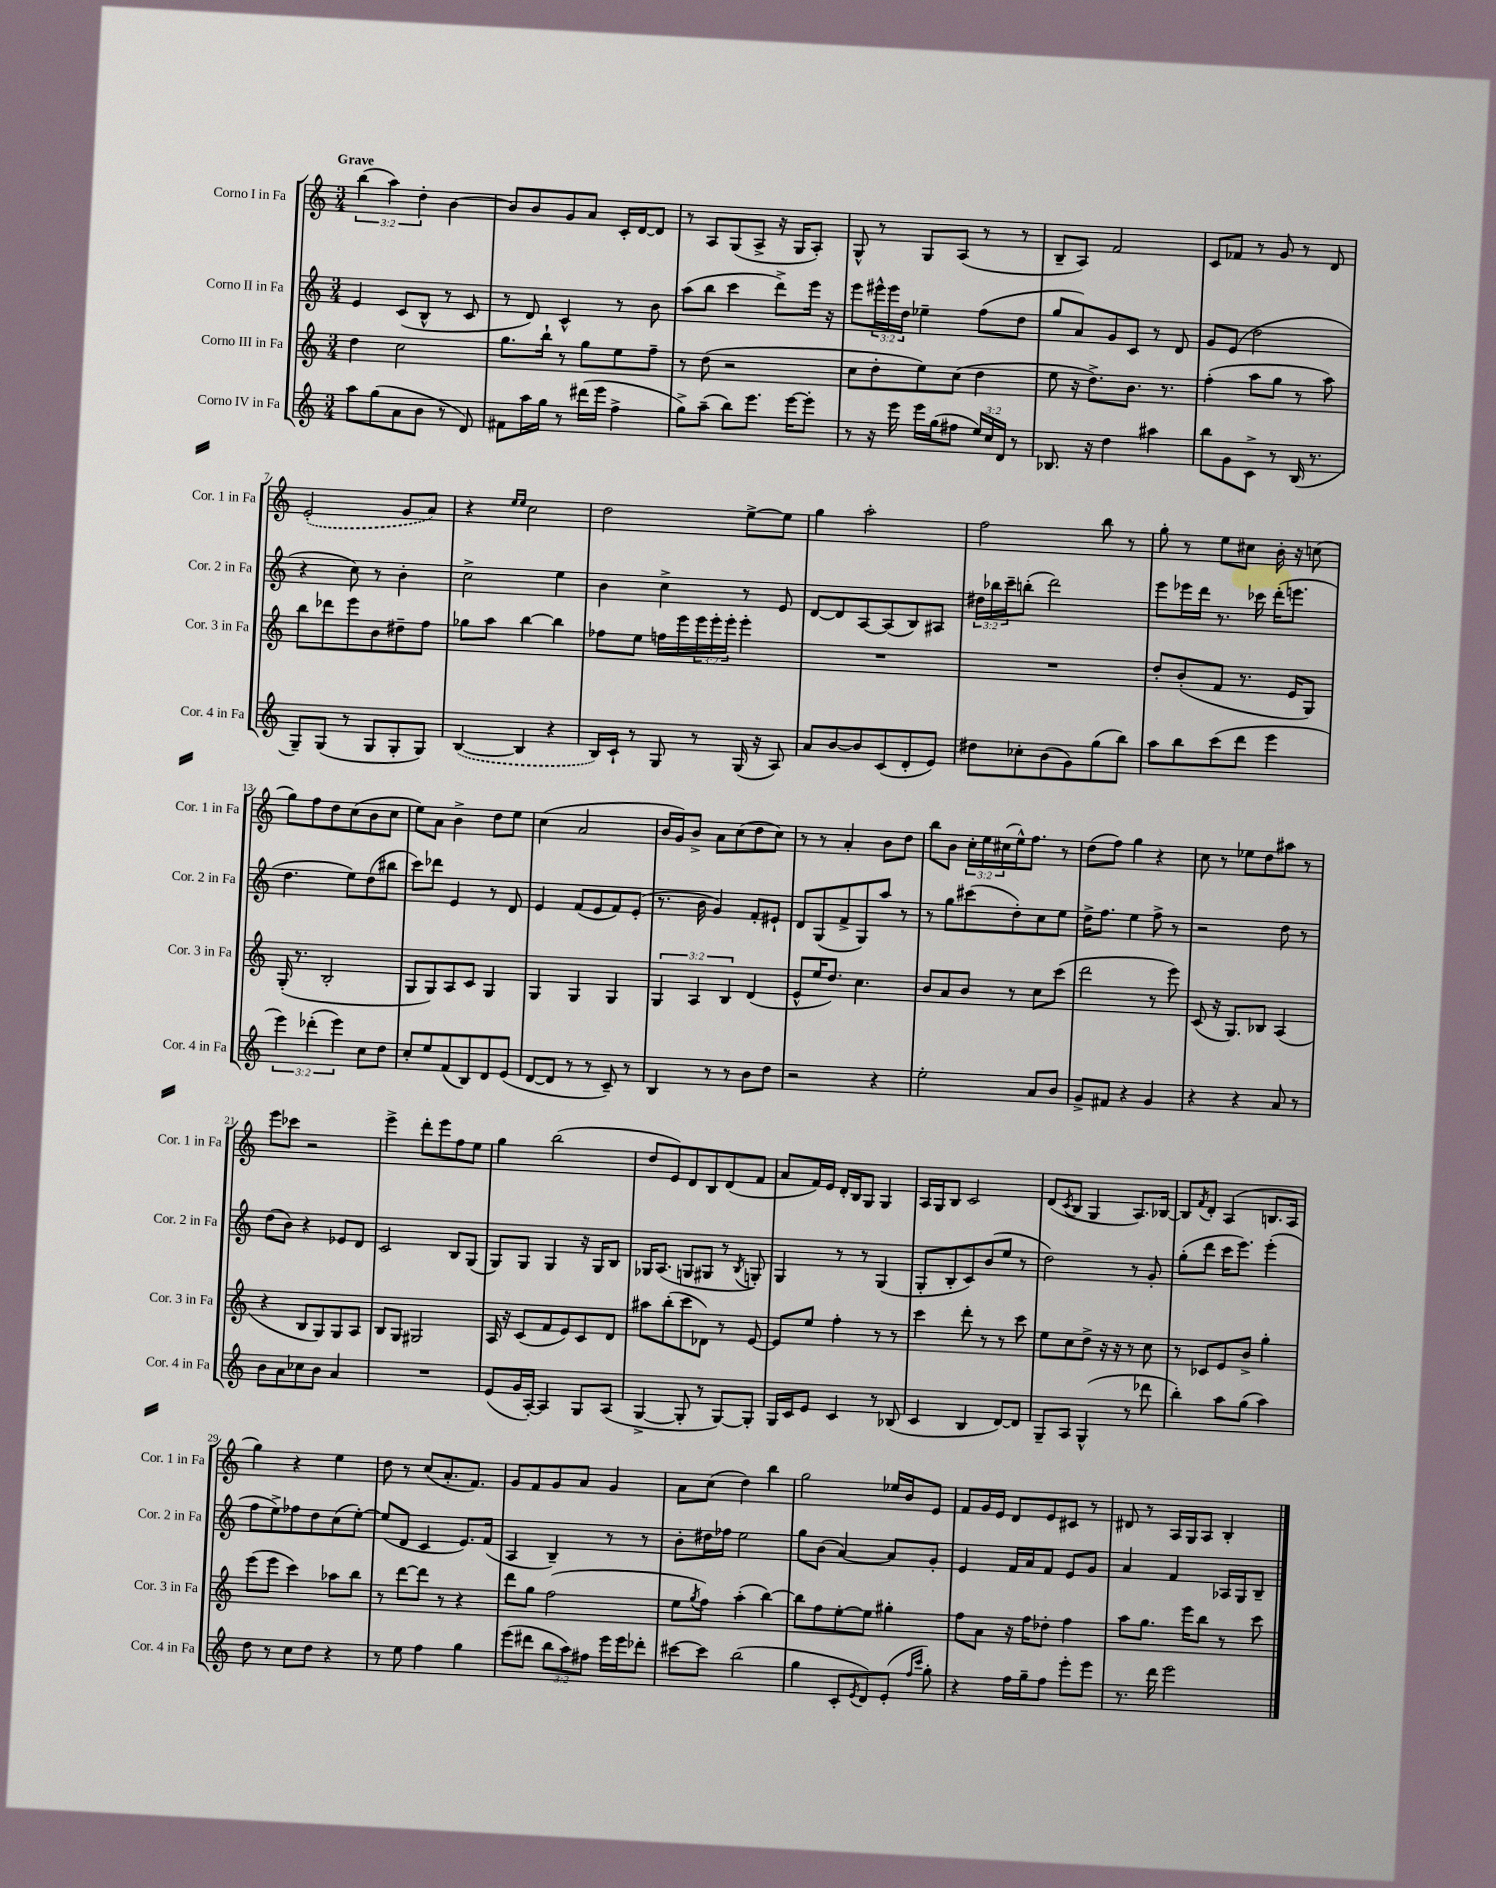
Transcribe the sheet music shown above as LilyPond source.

<<
\new StaffGroup <<
\new Staff = "s0" \with { instrumentName = "Corno I in Fa" shortInstrumentName = "Cor. 1 in Fa" } {
    \clef treble \key c \major \numericTimeSignature \time 3/4 \override Staff.TupletNumber.text = #tuplet-number::calc-fraction-text \tempo "Grave"
    \tuplet 3/2 { b''4( a''4) d''4-. } b'4~ |
    b'8 b'8 g'8 a'8 c'16-. d'16~ d'8 |
    r8 a8 g8( a8-> r16 g16 a8-.) |
    g8-^ r8 g8 a8( r8 r8 |
    b8-- a8) f'2 |
    c'8 fes'8 r8 g'8 r8 d'8 |
    \once \slurDashed e'2-.( g'8 a'8) |
    r4 \grace { e''16 e''16 } c''2 |
    d''2 e''8~-> e''8 |
    g''4 a''2-. |
    f''2 b''8 r8 |
    g''8-. r8 e''8 cis''8 b'16-. r16 c''8( |
    g''8) f''8 d''8 c''8( b'8 c''8 |
    e''8) a'8 b'4-> d''8 e''8 |
    c''4( a'2 |
    b'16 g'16) b'8-> a'8 c''8( d''8 c''8) |
    r8 r8 a'4-. b'8 d''8 |
    b''8 b'8 \tuplet 3/2 { c''16-. e''16 cis''16( } e''16-^) f''8. r8 |
    d''8( f''8) g''4 r4 |
    c''8 r8 ees''8 d''8 ais''8 r8 |
    e'''8 ces'''8 r2 |
    e'''4-> d'''8-. e'''8 f''8 e''8 |
    g''4 b''2( |
    d''8 e'8) d'8 b8 d'8( f'8 |
    a'8 f'16) e'16 d'16-. b16 g8 g4 |
    a16 g16 b8 c'2 |
    d'8( \acciaccatura { c'8 } b8 g4 a8.) bes16~ |
    bes8 \acciaccatura { f'8 } d'8-. a4( b8. a16 |
    g''4) r4 e''4 |
    d''8 r8 c''8( a'8.-. f'8.) |
    g'8 f'8 g'8 a'8 g'4 |
    a'8 c''8( d''4) b''4 |
    g''2 ees''16 b'16 e'8 |
    f'8 g'16 e'16 d'8 e'8 cis'8 r8 |
    dis'8 r8 a16 g16 a8 b4-. \bar "|." |
}
\new Staff = "s1" \with { instrumentName = "Corno II in Fa" shortInstrumentName = "Cor. 2 in Fa" } {
    \clef treble \key c \major \numericTimeSignature \time 3/4 \override Staff.TupletNumber.text = #tuplet-number::calc-fraction-text
    e'4 c'8( b8-^ r8 c'8 |
    r8 d'8) c'4-^ r8 b'8 |
    a''8( b''8 c'''4 d'''8->) e'''16 r16 |
    e'''8 \tuplet 3/2 { eis'''16-^ eis'''16 d''16 } ees''4-- f''8( d''8 |
    g''8 a'8) g'8 c'8 r8 d'8 |
    g'8 e'8( d''2 |
    r4 c''8) r8 b'4-. |
    c''2-> e''4 |
    b'4 c''4-> r8 e'8 |
    d'8~ d'8 a8~ a8( b8) ais8 |
    \tuplet 3/2 { dis''16 bes''16 c'''16-- } b''8-.( d'''2) |
    e'''8 ees'''16 d'''16 r8. ces'''16 d'''16-.( e'''8. |
    d''4. e''8) d''8( bis''8 |
    c'''8) des'''8 e'4 r8 d'8 |
    e'4 f'8( e'8 f'8) e'8-.( |
    r8. b'16 g'4) f'8-. eis'8-! |
    d'8 g8( f'8-> g8) a''8 r8 |
    r8 g''8 cis'''8( d''8-.) c''8 e''8 |
    d''16-> f''8. e''4 f''8-> r8 |
    r2 d''8 r8 |
    d''8( b'8) r4 ees'8 d'8 |
    c'2 b8 g8( |
    g8) g8 g4 r16 g16 b8 |
    ges16 a8.( g8 gis8 r8 \acciaccatura { b8 } g8-.) |
    g4 r8 r8 g4( |
    g8-. b8-. c'8) b'8( e''8 r8 |
    d''2) r8 g'8-. |
    g''8-.( d'''8 c'''16 e'''8.) e'''4-.( |
    f''8 e''8->) fes''8 d''8 c''8( e''8~-.) |
    e''8( d'8 c'4 e'8.) f'16( |
    a4 b4--) r8 r8 |
    b'8-. dis''16 fes''16 e''2 |
    g''8 b'8( a'4~) a'8 g'8-. |
    e'4 f'16 a'16 f'8 e'8 g'8 |
    a'4 f'4 aes16 g16 b8-- \bar "|." |
}
\new Staff = "s2" \with { instrumentName = "Corno III in Fa" shortInstrumentName = "Cor. 3 in Fa" } {
    \clef treble \key c \major \numericTimeSignature \time 3/4 \override Staff.TupletNumber.text = #tuplet-number::calc-fraction-text
    d''4 c''2 |
    g''8. b''16-! r8 g''8 e''8 f''8-- |
    r8 d''8( r2 |
    c''8 d''8-. e''8) c''8( d''4 |
    e''8 r16 d''8.->) b'8. r8. |
    f''4-.( a''8 g''8 r8 a''8) |
    b''8 des'''8 e'''8 b'8 dis''8-- f''8 |
    ges''8 a''8 b''4~ b''4 |
    fes''8 e''8 f''16 e'''16 \tuplet 3/2 { e'''16 e'''16-. e'''16-. } e'''4-. |
    R2. |
    R2. |
    d''8-. b'8-.( f'8 r8. e'16 g8) |
    g16-.( r8. b2-. |
    g8 g8) a8 c'8 g4 |
    g4 g4 g4 |
    \tuplet 3/2 { g4 a4 b4 } d'4( |
    e'8-^ e''16 d''8.) c''4. |
    b'8 a'8 b'8 r8 c''8 c'''8( |
    d'''2 r8 e'''8) |
    c'8( r16 g8.) bes8 a4( |
    r4 b8 g8) g8 a8 |
    b8 g8 gis2 |
    a16 r16 c'8( f'8 e'8) c'8 d'8 |
    ais''8 b''8-.( c'''8 des'8) r8 e'8~ |
    e'8 e''8 f''4-. r8 r8 |
    c'''4 d'''8-. r8 r8 c'''8 |
    e''8 c''8 d''8-> r16 r16 r8 c''8 |
    r8 ces'8 e'8 b'8-> g''4-. |
    e'''8( e'''8 c'''4) aes''8 b''8 |
    r8 d'''8~ d'''8 r8 r4 |
    d'''8 g''8 f''2( |
    e''8 \acciaccatura { g''8 } f''8) a''4-.( b''4~) |
    b''8 f''8 e''8~-. e''8 gis''4-. |
    f''8 a'8 r16 f''16 des''8-. f''4 |
    a''8 g''8. e'''16 b''8 r8 c'''8 \bar "|." |
}
\new Staff = "s3" \with { instrumentName = "Corno IV in Fa" shortInstrumentName = "Cor. 4 in Fa" } {
    \clef treble \key c \major \numericTimeSignature \time 3/4 \override Staff.TupletNumber.text = #tuplet-number::calc-fraction-text
    a''8 g''8( a'8 b'8 r8 d'8) |
    fis'8 a''16 g''16 r8 dis'''16( e'''16 f''4-> |
    g''8->) a''8--( b''8) e'''8. e'''16~ e'''8-. |
    r8 r16 e'''16 e'''16 g''16( fis''8 \tuplet 3/2 { e''16) c''16 d'16 } r8 |
    bes8. r16 d''4 ais''4 |
    b''8 g'8 c'8-> r8 b16( r8. |
    g8--) g8( r8 g8 g8-. g8) |
    \once \slurDashed b4~( b4 r4 |
    b16) c'16-! r8 g8 r8 g16( r16 a8) |
    a'8 b'8~ b'8 c'8( d'8-. e'8) |
    dis''8 ces''8-. b'8( g'8) g''8( b''8) |
    a''8 b''8 c'''8( d'''8 e'''4 |
    \tuplet 3/2 { e'''4) des'''4-.( e'''4) } c''8 d''8 |
    c''8-. e''8 f'8( b8) d'8 e'8( |
    d'8~ d'8 r8 r8 c'8--) r8 |
    b4 r8 r8 b'8 d''8 |
    r2 r4 |
    e''2-. a'8 b'8 |
    g'8-> fis'8 r4 g'4 |
    r4 r4 a'8 r8 |
    b'8 a'8 ces''8 b'8 a'4 |
    R2. |
    e'8( g'16 a16~-.) a4 g8 a8( |
    g4~-> g8-. r8 g8~) g8-. |
    g16 c'16 e'8 c'4 r8 bes8( |
    c'4 b4 d'8~) d'8 |
    g8-- a8 g4-^( r8 des'''8 |
    b''4-.) a''8 g''8( a''4) |
    d''8 r8 c''8 d''8 r4 |
    r8 e''8 f''4 g''4 |
    e'''8( dis'''8 \tuplet 3/2 { b''8 a''8) fis''8 } e'''16 e'''16 des'''8-. |
    cis'''8~ cis'''8 b''2( |
    g''4 c'8-. \acciaccatura { e'8 } d'8) e'8-.( \grace { f''16 c'''16 } g''8-.) |
    r4 f''16 g''16-- f''8 e'''8-. e'''8 |
    r8. d'''16 e'''2 \bar "|." |
}
>>
>>
